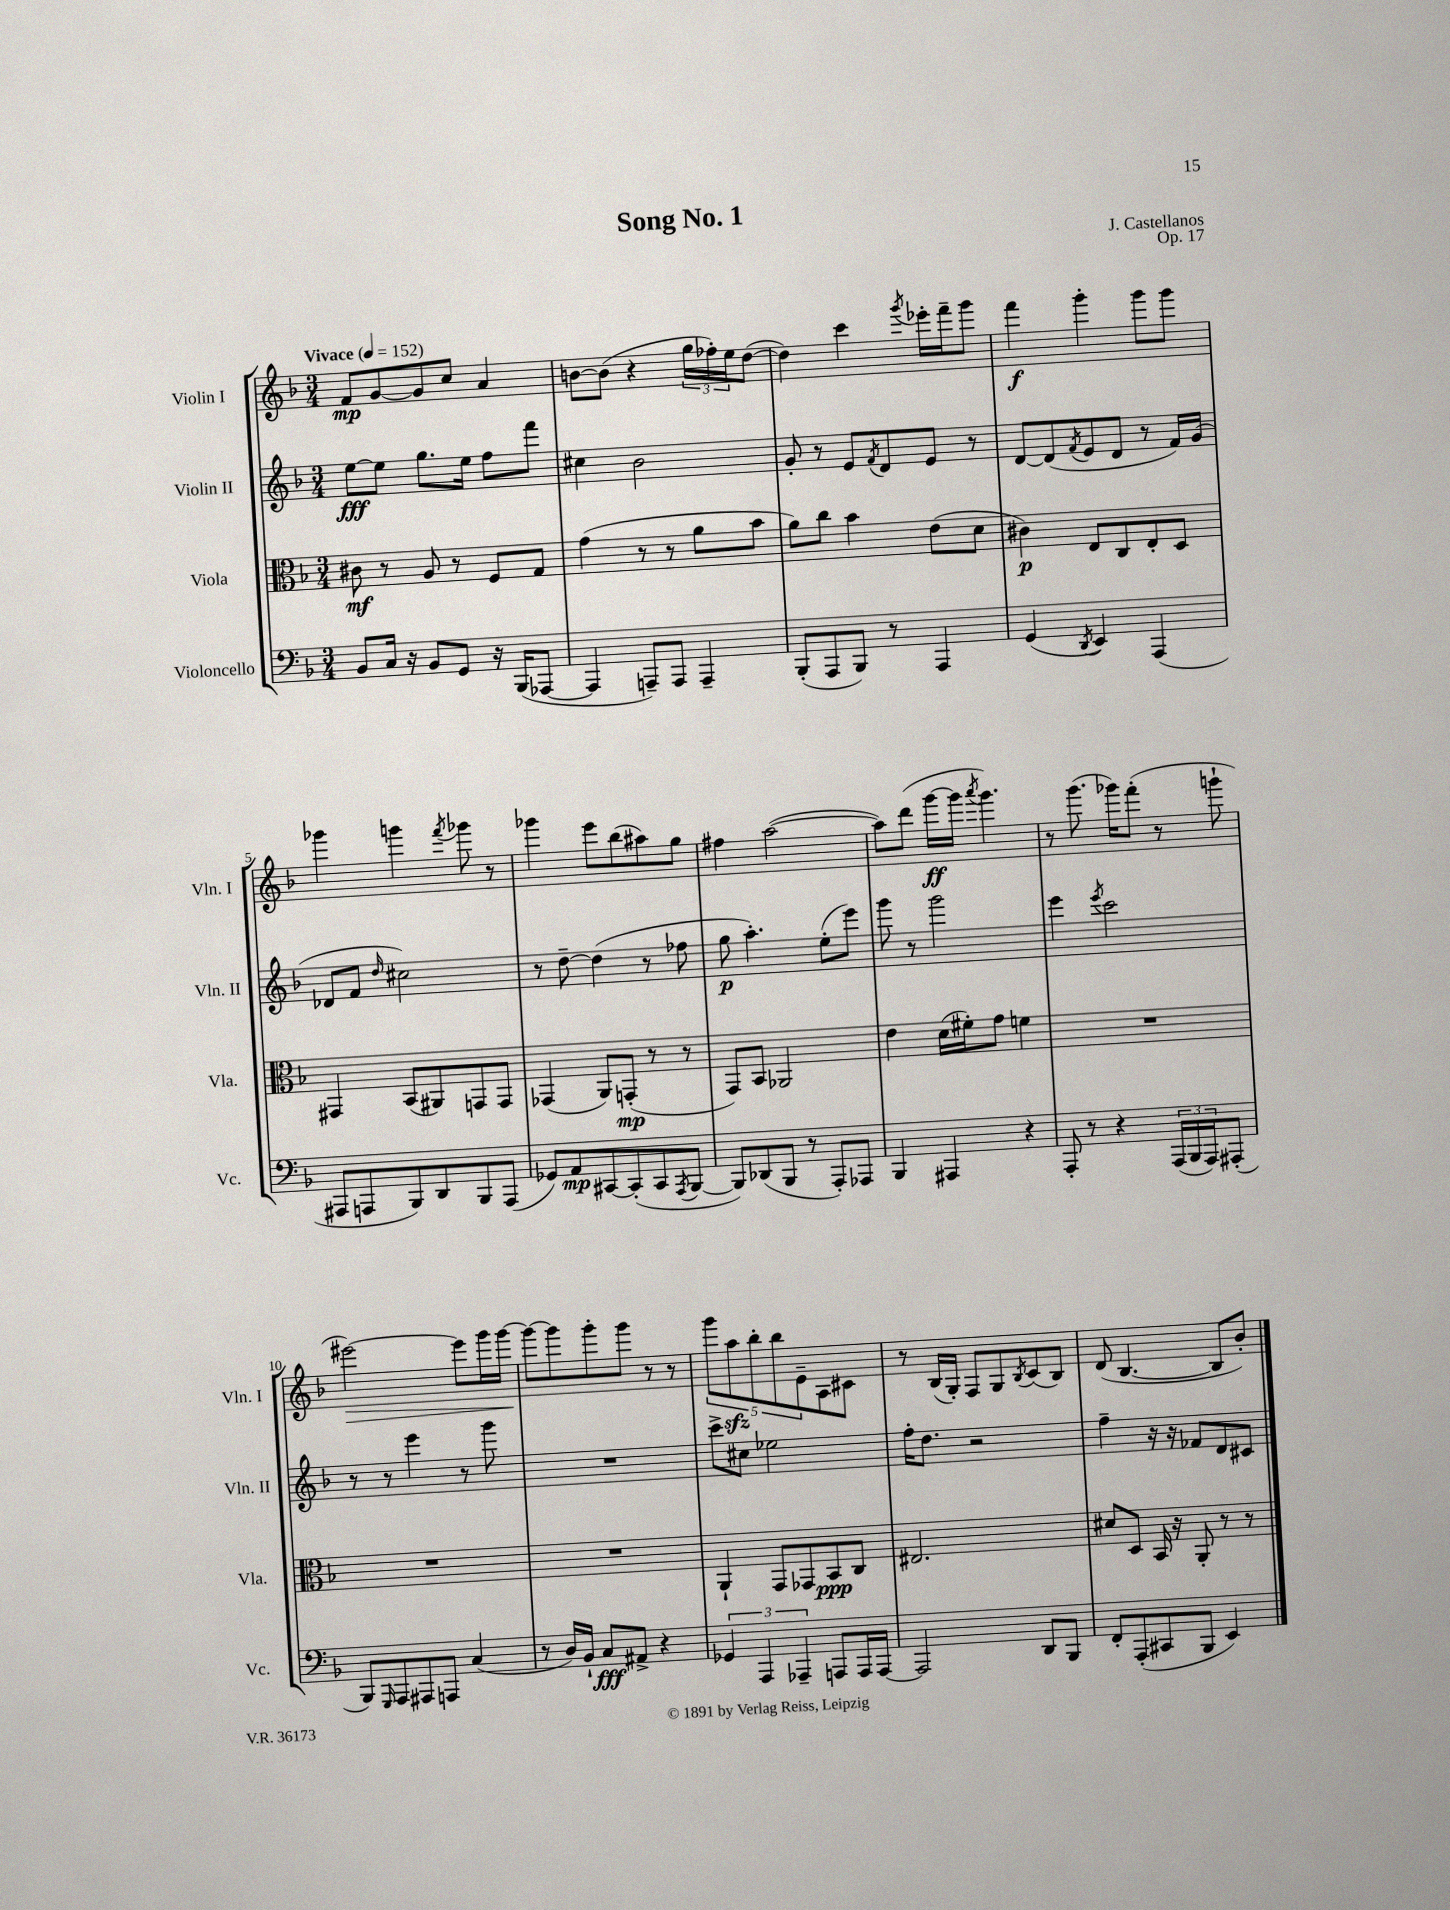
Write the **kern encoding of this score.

**kern	**kern	**kern	**kern
*staff4	*staff3	*staff2	*staff1
*clefF4	*clefC3	*clefG2	*clefG2
*k[b-]	*k[b-]	*k[b-]	*k[b-]
*M3/4	*M3/4	*M3/4	*M3/4
*MM152	*MM152	*MM152	*MM152
8BB-	8c#	[8ee	8f
16C	8r	8ee]	[8g
16r	.	.	.
8BB-	8A	8.gg	8g]
8GG	8r	.	8cc
.	.	16ee	.
16r	8F	8ff	4a
(16BBB-	.	.	.
[8AAA-	8G	8fff	.
=	=	=	=
4AAA-]	(4g	4cc#	[8b
.	.	.	(8b]
8AAA~)	8r	2b-	4r
8AAA	8r	.	.
4AAA~	8a	.	24gg
.	.	.	24ff-')
.	.	.	24ee
.	8b-	.	([8dd
=	=	=	=
(8BBB-'	8a)	8g'	4dd])
8AAA	8cc	8r	.
8BBB-)	4b-	8e	4ccc
.	.	8qf	.
8r	.	8d	.
.	.	.	8qggg
4AAA	(8e	8e	16eee-'
.	.	.	16fff~
.	8d	8r	8ggg
=	=	=	=
(4GG	4c#)	[8d	4fff
.	.	(8d]	.
8qDD	.	8qf	.
4EE)	8E	8e	4ggg'
.	8C	8d	.
(4AAA	8E'	8r	8ggg
.	8D	16f)	8ggg
.	.	(16g	.
=	=	=	=
8AAA#	4GG#	8d-	4ggg-
8AAA	.	8f	.
.	.	16qqdd	.
8BBB-)	(8BB-	2cc#)	4ggg
8DD	8AA#)	.	.
.	.	.	8qfff
8BBB-	8GG	.	8ggg-
(8AAA	8GG	.	8r
=	=	=	=
8GG-)	(4GG-	8r	4ggg-
8AA	.	[8dd~	.
[8CC#	8AA)	(4dd]	8eee
(8CC#']	(8GG'	.	(8bb-
8CC#	8r	8r	8aa#)
8qAAA	.	.	.
[8BBB-	8r	8ff-	8gg
=	=	=	=
8BBB-])	8GG)	8gg	4ff#
(8DD-	8BB-	4.aa')	.
8BBB-	2AA-	.	([2aa
8r	.	.	.
8AAA')	.	(8ee'	.
8AAA-	.	8eee)	.
=	=	=	=
4BBB-	4e	8ggg	8aa])
.	.	8r	(8ddd
4AAA#	(16d	2ggg	[16ggg
.	16f#')	.	16ggg]
.	.	.	8qaaa
.	8g	.	4.ggg)
4r	4f	.	.
=	=	=	=
8AAA'	2.r	4eee	8r
8r	.	.	(8.ggg
.	.	8qeee	.
4r	.	2ccc	.
.	.	.	16ggg-)
.	.	.	(8fff'
(24AAA	.	.	8r
24BBB-	.	.	.
24AAA)	.	.	.
(8AAA#'	.	.	8ggg`
=	=	=	=
8BBB-)	2.r	8r	[2eee#)
16qqGGG	.	.	.
8AAA	.	8r	.
8AAA#	.	4eee	.
8AAA	.	.	.
(4C	.	8r	8eee#]
.	.	8ggg	16ggg
.	.	.	[16ggg
=	=	=	=
8r	2.r	2.r	8ggg_
16D)	.	.	8ggg]
16BB-`	.	.	.
8C	.	.	8ggg'
8AA#^	.	.	8ggg
4r	.	.	8r
.	.	.	8r
=	=	=	=
6GG-	4AA`	8ccc^	10ggg
.	.	.	10aa
.	.	8cc#	.
6AAA	.	.	.
.	.	.	10bb-'
.	8GG	2ee-	.
.	.	.	10bb-
6AAA-~	.	.	.
.	8GG-	.	.
.	.	.	10e~
8AAA	8BB-	.	8A
16AAA	8C	.	8c#
[16AAA	.	.	.
=	=	=	=
2AAA]	2.E#	16ff'	8r
.	.	8.dd	.
.	.	.	(16B-
.	.	.	16G')
.	.	2r	8F
.	.	.	8G
.	.	.	8qB-
8DD	.	.	(8c
8BBB-	.	.	8B-)
=	=	=	=
8FF'	8d#	4ff~	(8d
(8AAA'	8D	.	[4.B-
8CC#	16BB-	16r	.
.	16r	16r	.
8BBB-	8AA'	8f-	.
4EE)	8r	8d	8B-]
.	8r	8c#	8b-')
==	==	==	==
*-	*-	*-	*-
